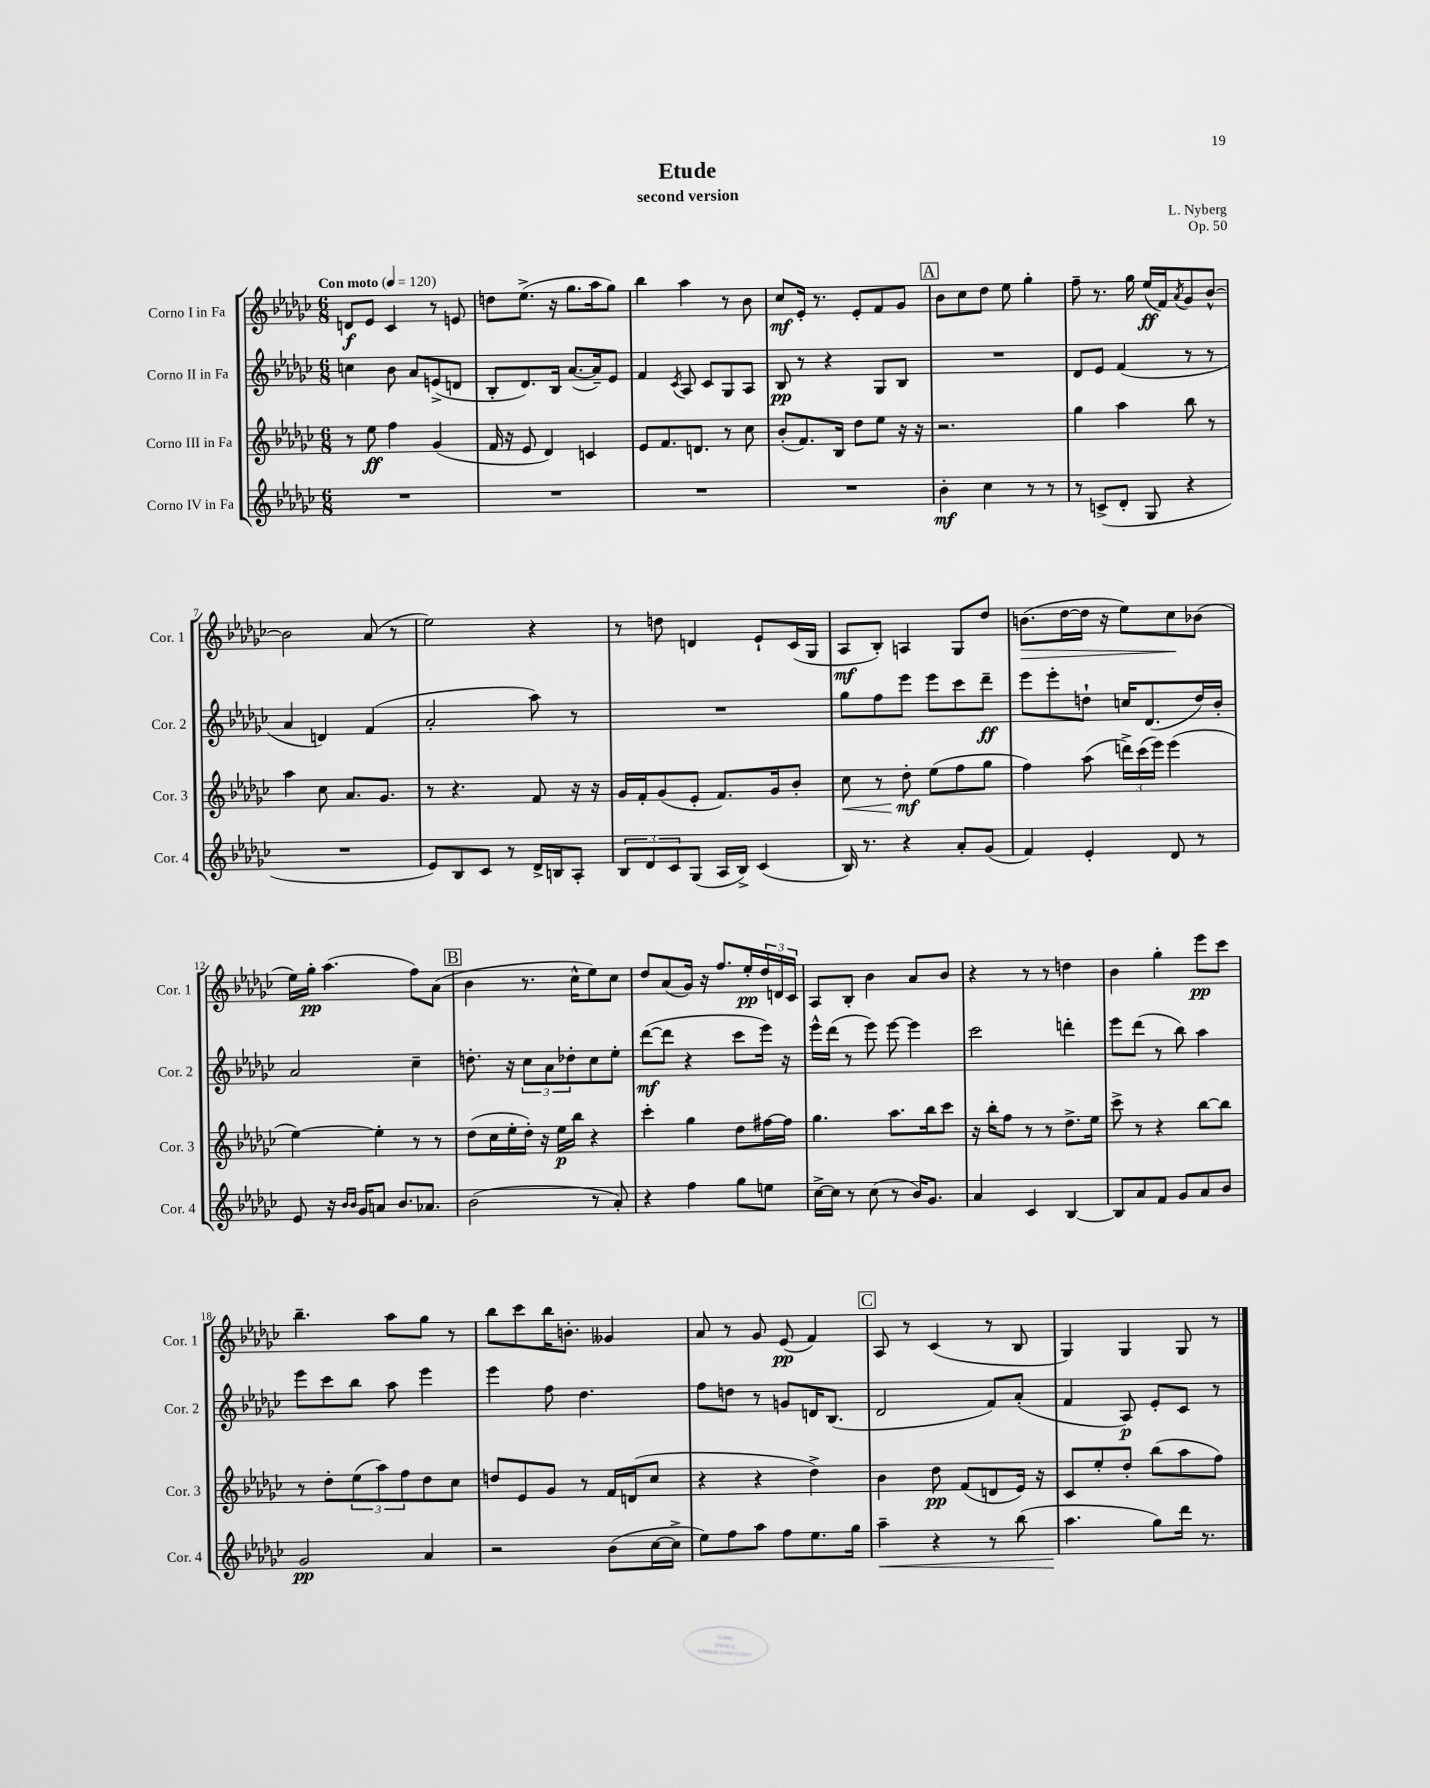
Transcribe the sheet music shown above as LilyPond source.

\header { title = "Etude" composer = "L. Nyberg" subtitle = "second version" opus = "Op. 50" }
<<
\new StaffGroup <<
\new Staff = "s0" \with { instrumentName = "Corno I in Fa" shortInstrumentName = "Cor. 1" } {
    \clef treble \key ges \major \numericTimeSignature \time 6/8 \tempo "Con moto" 4 = 120
    d'8\f ees'8 ces'4 r8 e'8 |
    d''8 ees''8.->( r16 ges''8. aes''16 ges''8) |
    bes''4 aes''4 r8 bes'8 |
    ces''8\mf ees'16-. r8. ees'8-. f'8 ges'8 |
    \mark \markup { \box "A" } bes'8 ces''8 des''8 ees''8 ges''4-. |
    f''8-- r8. ges''16 ees''16\ff( f'16) \acciaccatura { aes'8 } ges'8 bes'8~-^ |
    bes'2 aes'8( r8 |
    ees''2) r4 |
    r8 d''8 d'4 ees'8-! ces'16( ges16 |
    aes8\mf bes8-.) a4 ges8 des''8 |
    b'8.\>( des''16~ des''16 r16 ees''8) ces''8\! bes'8( |
    ees''16) ges''16-.\pp aes''4.( f''8) aes'8( |
    \mark \markup { \box "B" } bes'4 r8. ces''16-^ ees''8) ces''8 |
    des''8 aes'8( ges'16) r16 f''8. ees''16-.\pp \tuplet 3/2 { des''16 d'16 ces'16 } |
    aes8 bes8-. bes'4 aes'8 bes'8 |
    r4 r8 r8 d''4 |
    bes'4 ges''4-. ees'''8\pp ces'''8 |
    bes''4.-- aes''8 ges''8 r8 |
    bes''8 ces'''8 bes''16 b'8.-. geses'4 |
    aes'8 r8 ges'8 ees'8\pp( f'4) |
    \mark \markup { \box "C" } aes8 r8 ces'4( r8 bes8 |
    ges4) ges4 ges8 r8 \bar "|." |
}
\new Staff = "s1" \with { instrumentName = "Corno II in Fa" shortInstrumentName = "Cor. 2" } {
    \clef treble \key ges \major \numericTimeSignature \time 6/8
    c''4 bes'8 aes'8 e'8->( d'8 |
    bes8-. des'8.) bes16 aes'8.~( aes'16--) ees'8 |
    f'4 \acciaccatura { ces'8 } aes8 ces'8 ges8 aes8 |
    bes8\pp r8 r4 ges8 bes8 |
    \mark \markup { \box "A" } R2. |
    des'8 ees'8 f'4( r8 r8 |
    aes'4 d'4) f'4( |
    aes'2-. aes''8) r8 |
    R2. |
    ges''8 f''8 ees'''8 ees'''8 ces'''8 des'''8--\ff |
    ees'''8 ees'''8-. d''8-! c''16 des'8.( d''16) bes'16-. |
    aes'2 ces''4-- |
    \mark \markup { \box "B" } d''8.-. r16 \tuplet 3/2 { ces''8 aes'8 des''8-. } ces''8 ees''8-. |
    des'''8~\mf( des'''8 r4 ces'''8 ees'''16) r16 |
    ees'''16-^ des'''16( r8 ees'''8) ees'''8~ ees'''4 |
    ces'''2 d'''4-. |
    ees'''8 des'''8( r8 bes''8) aes''4 |
    ees'''8 ces'''8 bes''8 aes''8 ees'''4 |
    ees'''4 f''8 des''4. |
    f''8 d''8 r8 g'8 d'16 bes8.( |
    \mark \markup { \box "C" } des'2 f'8) aes'8-.( |
    f'4 aes8\p) ees'8-. ces'8 r8 \bar "|." |
}
\new Staff = "s2" \with { instrumentName = "Corno III in Fa" shortInstrumentName = "Cor. 3" } {
    \clef treble \key ges \major \numericTimeSignature \time 6/8
    r8 ees''8\ff f''4 ges'4( |
    f'16 r16 ees'8 des'4) c'4 |
    ees'8 f'8. d'8. r8 ces''8 |
    bes'8-.( f'8.) bes16 des''8 ees''8 r16 r16 |
    \mark \markup { \box "A" } r2. |
    ges''4 aes''4 bes''8 r8 |
    aes''4 ces''8 aes'8. ges'8. |
    r8 r4. f'8 r16 r16 |
    ges'16 f'16-. ges'8( ees'8-. f'8.) ges'16 bes'8-. |
    ces''8\< r8 des''8-.\mf\! ees''8( f''8 ges''8 |
    f''4) aes''8( \tuplet 3/2 { d'''16->) ces'''16( ees'''16) } ees'''4( |
    ees''4~) ees''4-. r8 r8 |
    \mark \markup { \box "B" } des''8( ces''16 ees''16-. des''16-.) r16 ees''16\p bes''16 r4 |
    ces'''4-. ges''4 des''8 fis''16~ fis''16 |
    ges''4. aes''8. bes''16 ces'''8 |
    r16 bes''16-. f''8 r8 r8 des''8.-> ees''16 |
    ces'''8-> r8 r4 bes''8~ bes''8 |
    r8 des''8-. \tuplet 3/2 { ees''8( aes''8) f''8 } des''8 ces''8 |
    d''8 ees'8 ges'8 r8 f'16 d'16( ces''8 |
    r4 r4 des''4->) |
    \mark \markup { \box "C" } bes'4 des''8\pp f'8( d'8 ees'16) r16 |
    ces'8 ees''8-. des''8-. bes''8( aes''8 f''8) \bar "|." |
}
\new Staff = "s3" \with { instrumentName = "Corno IV in Fa" shortInstrumentName = "Cor. 4" } {
    \clef treble \key ges \major \numericTimeSignature \time 6/8
    R2. |
    R2. |
    R2. |
    R2. |
    \mark \markup { \box "A" } bes'4-.\mf ces''4 r8 r8 |
    r8 c'8->( des'8-. ges8 r4 |
    R2. |
    ees'8) bes8 ces'8 r8 des'16-> b16 aes8-. |
    \tuplet 3/2 { bes8 des'8 ces'8 } ges8( aes16 bes16->) ces'4( |
    bes16) r8. r4 aes'8-. ges'8( |
    f'4) ees'4-. des'8 r8 |
    ees'8 r16 \grace { bes'16 bes'16 } ges'16 a'8 bes'8. aes'8. |
    \mark \markup { \box "B" } bes'2( r8 aes'8-.) |
    r4 f''4 ges''8 e''8 |
    ces''16~-> ces''16 r8 ces''8( r8 bes'16) ges'8. |
    aes'4 ces'4 bes4~ |
    bes8 aes'8 f'8 ges'8 aes'8 bes'8 |
    ges'2\pp aes'4 |
    r2 bes'8( ces''16~ ces''16-> |
    ees''8) f''8 aes''8 f''8 ees''8. ges''16 |
    \mark \markup { \box "C" } aes''4--\< r4 r8 bes''8( |
    aes''4.\! ges''8) des'''16 r8. \bar "|." |
}
>>
>>
